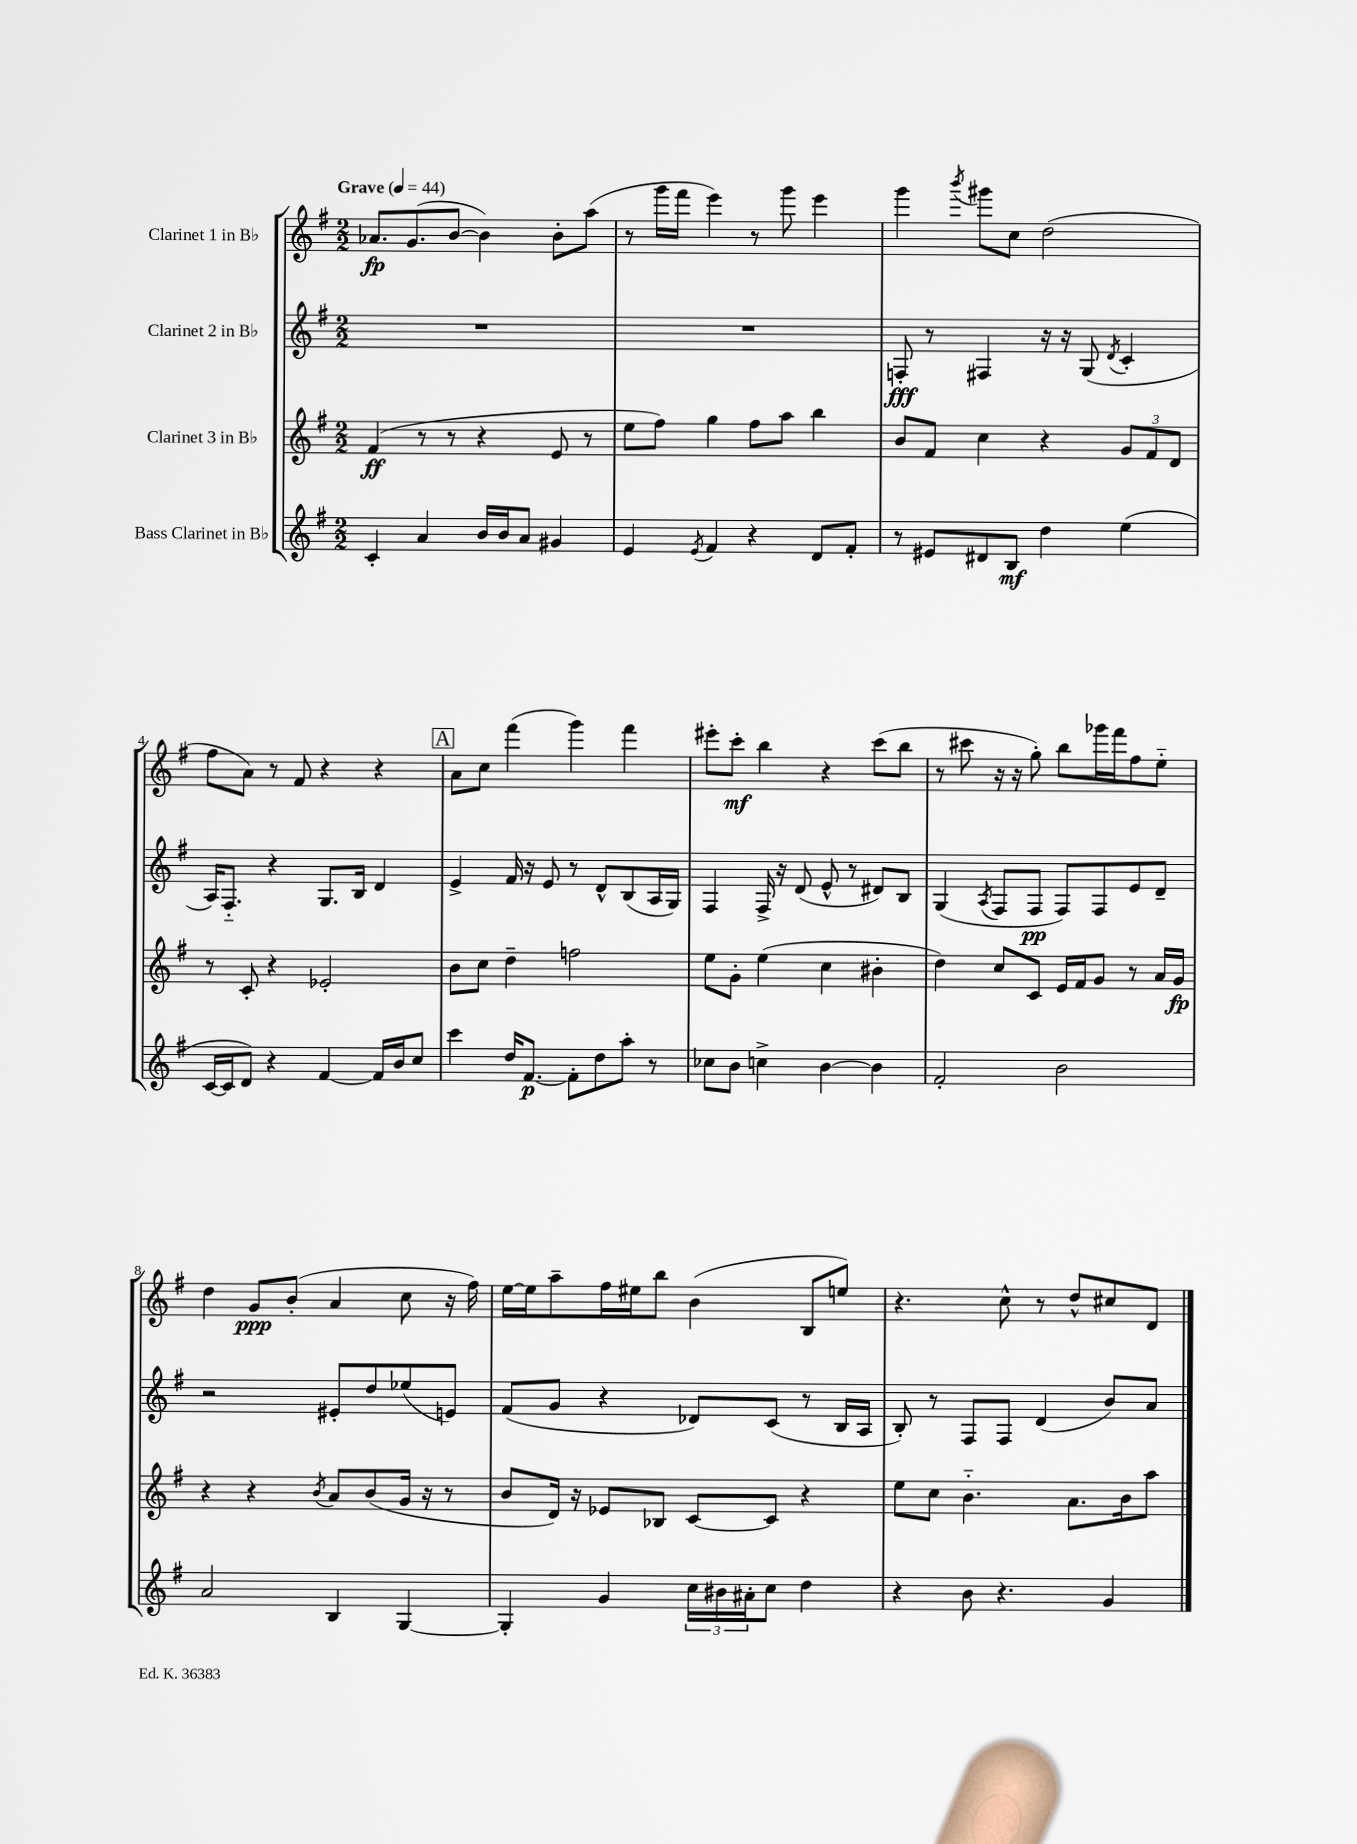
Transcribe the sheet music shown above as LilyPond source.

<<
\new StaffGroup <<
\new Staff = "s0" \with { instrumentName = "Clarinet 1 in Bb" } {
    \clef treble \key g \major \numericTimeSignature \time 2/2 \tempo "Grave" 4 = 44
    aes'8.\fp g'8.( b'8~ b'4) b'8-. a''8( |
    r8 g'''16 fis'''16 e'''4) r8 g'''8 e'''4 |
    g'''4 \acciaccatura { b'''8 } gis'''8 c''8 d''2( |
    fis''8 a'8) r8 fis'8 r4 r4 |
    \mark \markup { \box "A" } a'8 c''8 fis'''4( g'''4) fis'''4 |
    eis'''8-. c'''8-.\mf b''4 r4 c'''8( b''8 |
    r8 cis'''8 r16 r16 g''8-.) b''8 ges'''16 fis'''16 fis''8 e''8-_ |
    d''4 g'8\ppp b'8-.( a'4 c''8 r16 fis''16) |
    e''16~ e''16 a''8-- fis''16 eis''16 b''8 b'4( b8 e''8) |
    r4. c''8-^ r8 d''8-^ cis''8 d'8 \bar "|." |
}
\new Staff = "s1" \with { instrumentName = "Clarinet 2 in Bb" } {
    \clef treble \key g \major \numericTimeSignature \time 2/2
    R1 |
    R1 |
    f8-.\fff r8 fis4 r16 r16 g8( \acciaccatura { d'8 } c'4-. |
    a16) fis8.-_ r4 g8. b16 d'4 |
    \mark \markup { \box "A" } e'4-> fis'16 r16 e'8 r8 d'8-^ b8( a16 g16) |
    fis4 fis16-> r16 d'8( e'8-^ r8 dis'8) b8 |
    g4( \acciaccatura { a8 } fis8 fis8\pp fis8) fis8 e'8 d'8-- |
    r2 eis'8-. d''8 ees''8( e'8) |
    fis'8( g'8 r4 des'8) c'8( r8 b16 a16 |
    b8-.) r8 fis8 fis8 d'4( b'8) a'8 \bar "|." |
}
\new Staff = "s2" \with { instrumentName = "Clarinet 3 in Bb" } {
    \clef treble \key g \major \numericTimeSignature \time 2/2
    fis'4\ff( r8 r8 r4 e'8 r8 |
    e''8 fis''8) g''4 fis''8 a''8 b''4 |
    b'8 fis'8 c''4 r4 \tuplet 3/2 { g'8 fis'8 d'8 } |
    r8 c'8-. r4 ees'2-. |
    \mark \markup { \box "A" } b'8 c''8 d''4-- f''2 |
    e''8 g'8-. e''4( c''4 bis'4-. |
    d''4) c''8 c'8 e'16 fis'16 g'8 r8 a'16 g'16\fp |
    r4 r4 \acciaccatura { b'8 } a'8 b'8( g'16 r16 r8 |
    b'8 d'16) r16 ees'8 bes8 c'8~ c'8 r4 |
    e''8 c''8 b'4.-_ a'8. b'16 a''8 \bar "|." |
}
\new Staff = "s3" \with { instrumentName = "Bass Clarinet in Bb" } {
    \clef treble \key g \major \numericTimeSignature \time 2/2
    c'4-. a'4 b'16 b'16 a'8 gis'4 |
    e'4 \acciaccatura { e'8 } fis'4 r4 d'8 fis'8-. |
    r8 eis'8 dis'8 b8\mf d''4 e''4( |
    c'16~ c'16 d'8) r4 fis'4~ fis'16 b'16 c''8 |
    \mark \markup { \box "A" } c'''4 d''16 fis'8.~\p fis'8-. d''8 a''8-. r8 |
    ces''8 b'8 c''4-> b'4~ b'4 |
    fis'2-. b'2 |
    a'2 b4 g4~ |
    g4-. g'4 \tuplet 3/2 { c''16 bis'16 ais'16-. } c''8 d''4 |
    r4 b'8 r4. g'4 \bar "|." |
}
>>
>>
